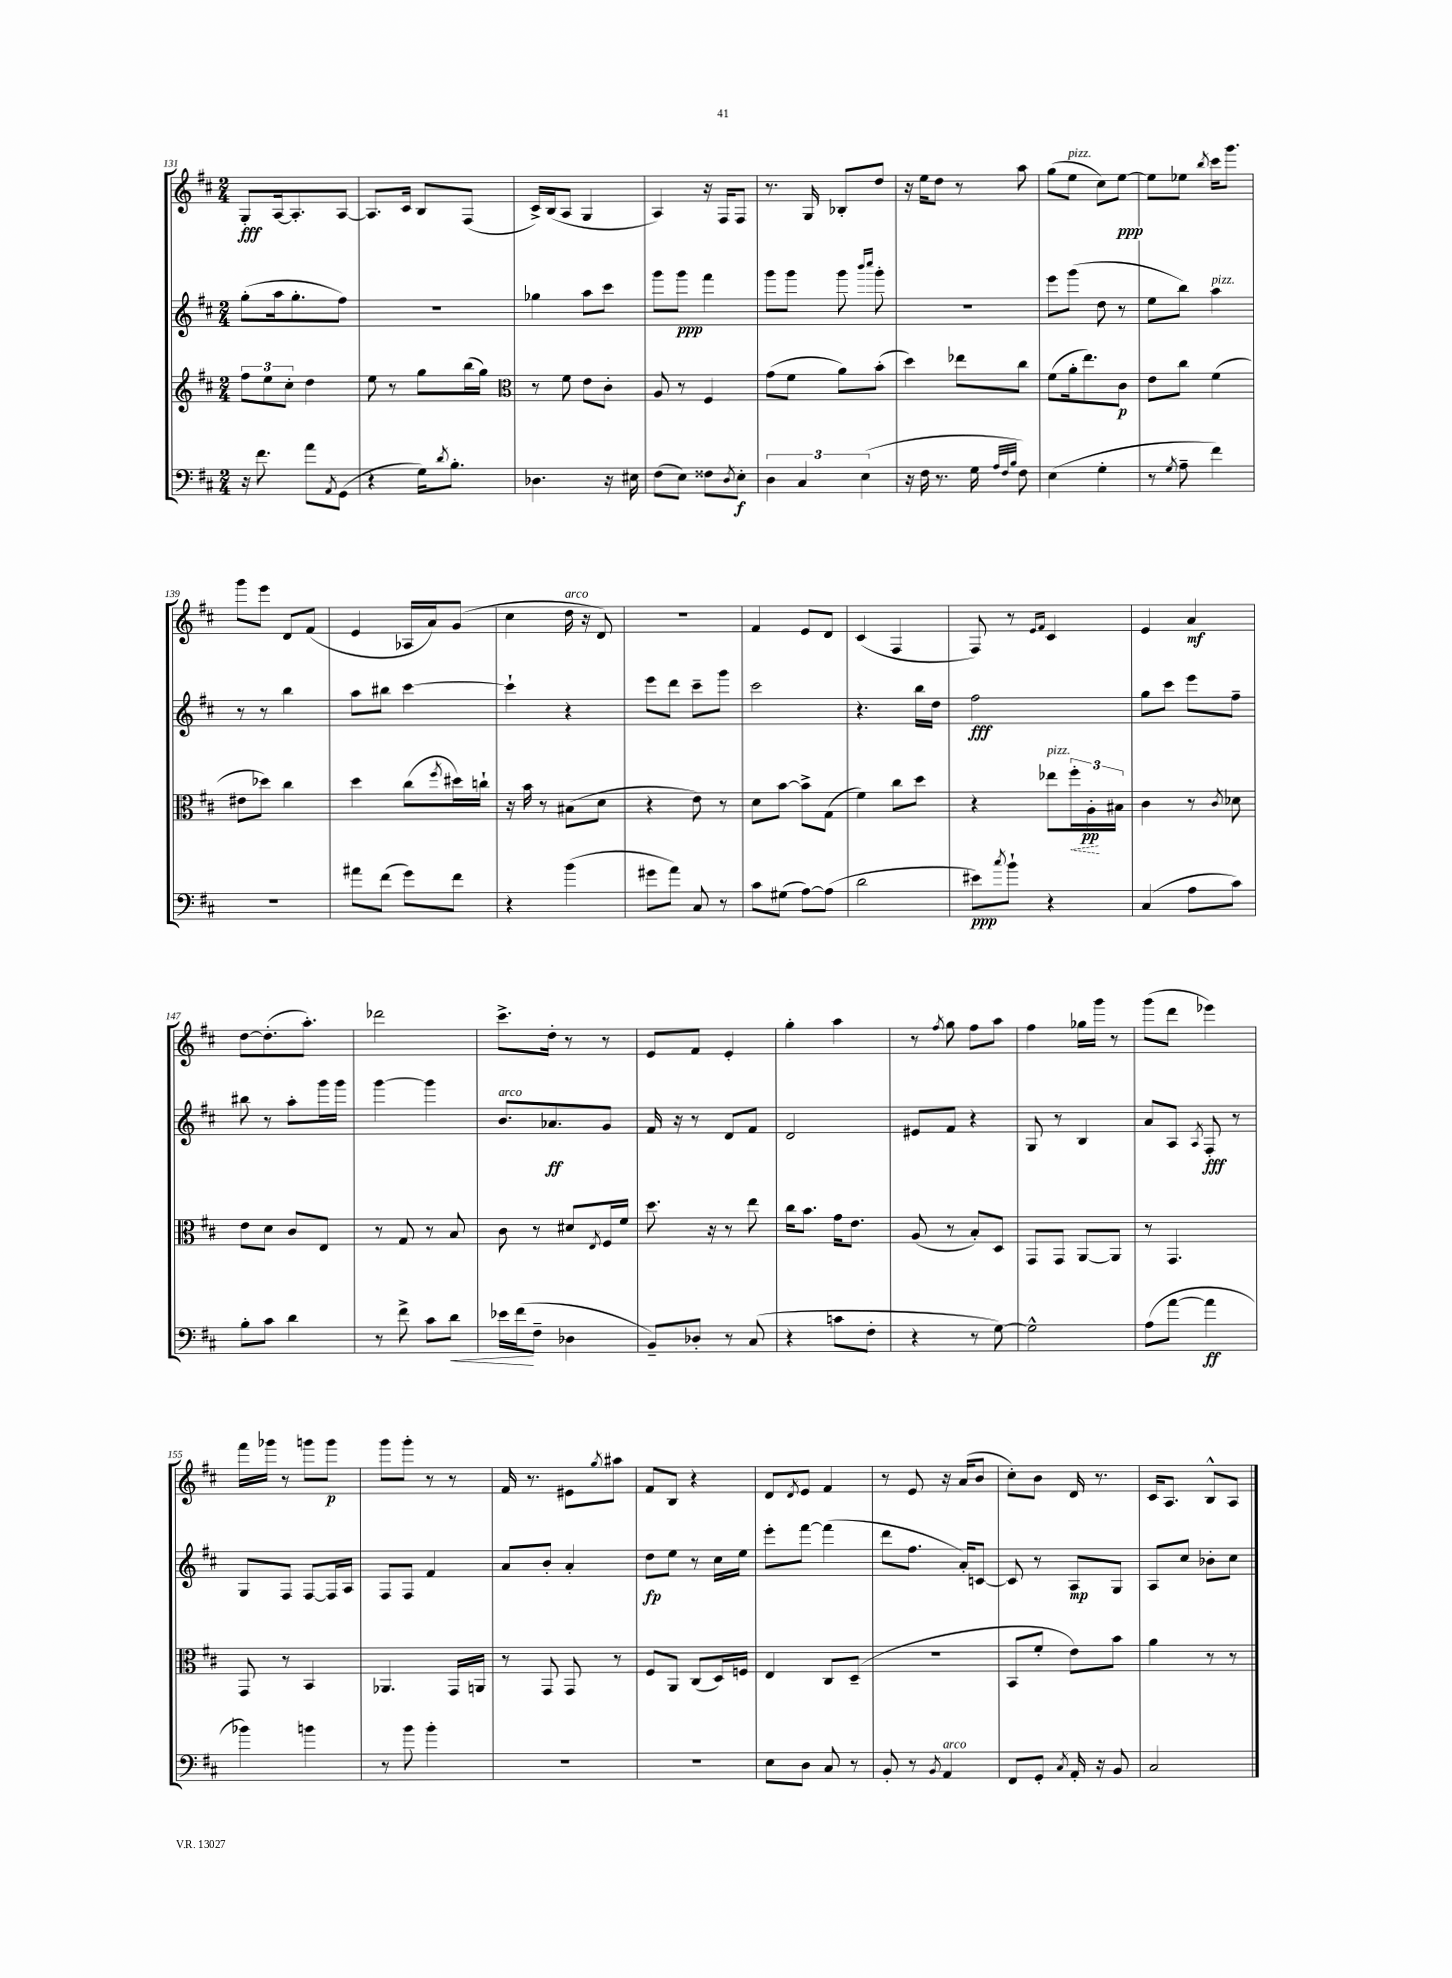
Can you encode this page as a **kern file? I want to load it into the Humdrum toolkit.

**kern	**kern	**kern	**kern
*staff4	*staff3	*staff2	*staff1
*clefF4	*clefG2	*clefG2	*clefG2
*k[f#c#]	*k[f#c#]	*k[f#c#]	*k[f#c#]
*M2/4	*M2/4	*M2/4	*M2/4
16r	12ff#	(8gg'	8G'
8.f#	.	.	.
.	12ee	.	.
.	.	16aa	[16A
.	12cc#'	.	.
.	.	8.gg'	8.A']
8a	4dd	.	.
8qAA	.	.	.
(8GG	.	8ff#)	[8A
=	=	=	=
4r	8ee	2r	8.A]
.	8r	.	.
.	.	.	16c#
16G)	8gg	.	8B
8qd	.	.	.
8.B'	.	.	.
.	(16bb	.	(8F#
.	16gg)	.	.
=	=	=	=
*	*clefC3	*	*
4.D-	8r	4gg-	16c#^)
.	.	.	(16B
.	8f#	.	8A
.	8e	8aa	4G
16r	8c#'	8ccc#	.
16E#	.	.	.
=	=	=	=
(8F#	8A	8ggg	4A)
8E)	8r	8ggg	.
8F##	4F#	4fff#	16r
.	.	.	16F#
8qD	.	.	.
8E'	.	.	8F#
=	=	=	=
6D	(8g	8ggg	8.r
.	8f#	8ggg	.
6C#	.	.	.
.	.	.	16G
.	8a)	8ggg	8B-'
(6E	.	.	.
.	.	16qqbbb	.
.	.	16qqcccc#	.
.	(8b'	8ggg'	8dd
=	=	=	=
16r	4dd)	2r	16r
16F#	.	.	16ee
8.r	.	.	8dd
.	8ee-	.	8r
16G	.	.	.
32qqA	.	.	.
32qqF#	.	.	.
32qqB	.	.	.
8F#)	8cc#	.	8aa
=	=	=	=
(4E	(8f#	8eee	(8gg
.	16a'	(8ggg	8ee
.	8.ee)	.	.
4G'	.	8dd	8cc#)
.	8c#	8r	[8ee
=	=	=	=
8r	8e	8ee	8ee]
8qG	.	.	.
8A~	8cc#	8bb)	8ee-
.	.	.	8qbb
4f#)	(4f#	4aa	16ccc#
.	.	.	8.ggg
=	=	=	=
2r	8e#	8r	8ggg
.	8dd-)	8r	8eee
.	4cc#	4bb	8d
.	.	.	(8f#
=	=	=	=
8a#	4dd	8aa	4e
(8f#	.	8bb#	.
8g)	(8cc#	[4ccc#	16A-
.	.	.	16a)
.	8qff#	.	.
8f#	16dd#)	.	(8g
.	16cc`	.	.
=	=	=	=
4r	16r	4ccc#`]	4cc#
.	16b	.	.
.	8r	.	.
(4b	(8B#	4r	16dd
.	.	.	16r
.	8d	.	8d)
=	=	=	=
8g#	4r	8eee	2r
8a)	.	8ddd	.
8C#	8e)	8ccc#~	.
8r	8r	8ggg	.
=	=	=	=
8c#	8d	2ccc#	4f#
(8G#	[8b	.	.
[8A)	8b^]	.	8e
(8A]	(8G	.	8d
=	=	=	=
2d	4f#)	4.r	(4c#
.	8cc#	.	4F#
.	8dd	16bb	.
.	.	16dd	.
=	=	=	=
8e#)	4r	2ff#	8F#)
8qcc#	.	.	.
8b`	.	.	8r
.	.	.	16qqe
.	.	.	16qqf#
4r	8ee-	.	4c#
.	24ff#'	.	.
.	24A'	.	.
.	24B#	.	.
=	=	=	=
(4C#	4c#	8gg	4e
.	.	8ccc#	.
8A	8r	8eee	4a
.	8qc#	.	.
8c#)	8d-	8ff#~	.
=	=	=	=
8B'	8e	8bb#	[8dd
8c#	8d	8r	(8.dd']
4d	8c#	8aa'	.
.	.	.	8.aa')
.	8E	16ggg	.
.	.	16ggg	.
=	=	=	=
8r	8r	[4ggg	2ddd-
8f#^	8G	.	.
8c#	8r	4ggg]	.
8d	8B	.	.
=	=	=	=
16e-	8c#	8.b	8.ccc#^
(16f#	.	.	.
8F#~	8r	.	.
.	.	8.a-	16dd'
4D-	8d#	.	8r
.	8qE	.	.
.	16F#	8g	8r
.	16f#	.	.
=	=	=	=
8BB~)	8.dd	16f#	8e
.	.	16r	.
8D-'	.	8r	8f#
.	16r	.	.
8r	8r	8d	4e'
(8C#	8ee	8f#	.
=	=	=	=
4r	16cc#	2d	4gg'
.	8.b	.	.
8c	16g	.	4aa
.	8.e	.	.
8F#'	.	.	.
=	=	=	=
4r	(8A	8e#	8r
.	.	.	8qff#
.	8r	8f#	8gg
8r	8B')	4r	8ff#
[8G)	8D	.	8aa
=	=	=	=
2G^^]	8GG	8G	4ff#
.	8GG	8r	.
.	[8AA	4B	16gg-
.	.	.	16ggg
.	8AA]	.	8r
=	=	=	=
(8A	8r	8a	(8ggg
[8a	4.GG	8A	8ddd
.	.	8qA	.
4a]	.	8F#'	4eee-)
.	.	8r	.
=	=	=	=
4b-)	8GG	8G	16fff#
.	.	.	16ggg-
.	8r	8F#	8r
4b	4BB	[8F#	8ggg
.	.	16F#]	8ggg
.	.	16A	.
=	=	=	=
8r	4.AA-	8F#	8ggg
8b	.	8F#	8ggg'
4b'	.	4f#	8r
.	16GG	.	8r
.	16AA	.	.
=	=	=	=
2r	8r	8a	16f#
.	.	.	8.r
.	8GG	8b'	.
.	8GG	4a'	8e#
.	.	.	8qgg
.	8r	.	8aa#
=	=	=	=
2r	8F#	8dd	8f#
.	8AA	8ee	8B
.	(8C#	8r	4r
.	16D)	16cc#	.
.	16F	16ee	.
=	=	=	=
8E	4E	8eee'	8d
.	.	.	8qd
8D	.	[8fff#	8e
8C#	8C#	(4fff#]	4f#
8r	(8D~	.	.
=	=	=	=
8BB'	2r	8ddd	8r
8r	.	8.ff#	8e
8qBB	.	.	.
4AA	.	.	16r
.	.	16a')	(16a
.	.	[8c	8b
=	=	=	=
8FF#	8BB	8c]	8cc#')
8GG'	8f#'	8r	8b
8qC#	.	.	.
16AA'	8e)	8A	16d
16r	.	.	8.r
8BB	8b	8G	.
=	=	=	=
2C#	4a	8A	16c#
.	.	.	8.A
.	.	8cc#	.
.	8r	8b-'	8B^^
.	8r	8cc#	8A
==	==	==	==
*-	*-	*-	*-
